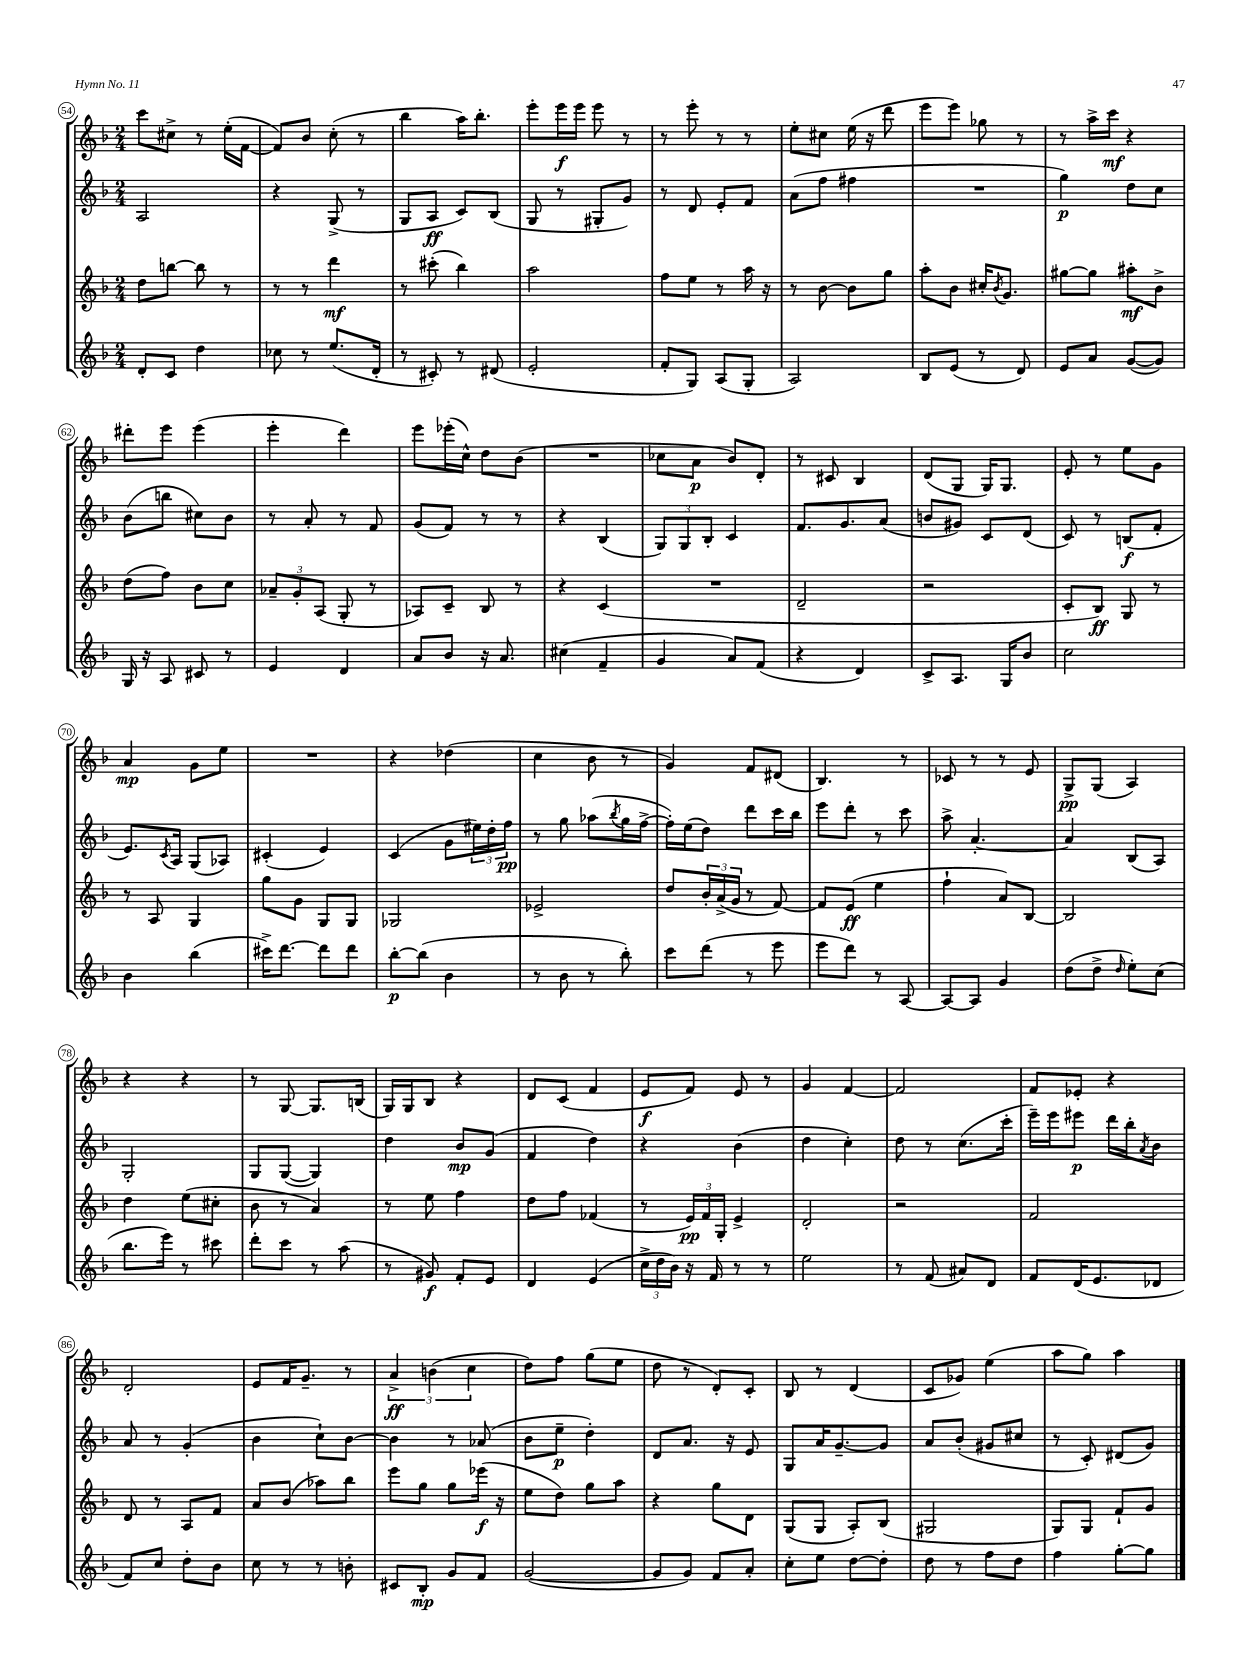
<<
\new StaffGroup <<
\new Staff = "s0" {
    \clef treble \key f \major \numericTimeSignature \time 2/4
    c'''8 cis''8-> r8 e''16-.( f'16~ |
    f'8) bes'8 c''8-.( r8 |
    bes''4 a''16) bes''8.-. |
    e'''8-. e'''16\f e'''16 e'''8 r8 |
    r8 e'''8-. r8 r8 |
    e''8-. cis''8 e''16( r16 d'''8 |
    e'''8 e'''8) ges''8 r8 |
    r8 a''16-> c'''16\mf r4 |
    dis'''8-. e'''8 e'''4( |
    e'''4-. d'''4) |
    e'''8 ees'''16-.( c''16-^) d''8 bes'8( |
    R2 |
    ces''8 a'8\p bes'8) d'8-. |
    r8 cis'8 bes4 |
    d'8( g8 g16) g8. |
    e'8-. r8 e''8 g'8 |
    a'4\mp g'8 e''8 |
    R2 |
    r4 des''4( |
    c''4 bes'8 r8 |
    g'4) f'8 dis'8( |
    bes4.) r8 |
    ces'8 r8 r8 e'8 |
    g8->\pp g8( a4) |
    r4 r4 |
    r8 g8~ g8. b16( |
    g16) g16 bes8 r4 |
    d'8 c'8( f'4 |
    e'8\f f'8) e'8 r8 |
    g'4 f'4~ |
    f'2 |
    f'8 ees'8-. r4 |
    d'2-. |
    e'8 f'16 g'8.-- r8 |
    \tuplet 3/2 { a'4->\ff b'4( c''4 } |
    d''8) f''8 g''8( e''8 |
    d''8 r8 d'8-.) c'8-. |
    bes8 r8 d'4( |
    c'8 ges'8) e''4( |
    a''8 g''8) a''4 \bar "|." |
}
\new Staff = "s1" {
    \clef treble \key f \major \numericTimeSignature \time 2/4
    a2 |
    r4 g8->( r8 |
    g8 a8\ff c'8) bes8( |
    g8 r8 gis8-. g'8) |
    r8 d'8 e'8-. f'8 |
    a'8( f''8 fis''4 |
    R2 |
    g''4\p) d''8 c''8 |
    bes'8( b''8 cis''8) bes'8 |
    r8 a'8-. r8 f'8 |
    g'8( f'8) r8 r8 |
    r4 bes4( |
    \tuplet 3/2 { g8) g8 bes8-. } c'4 |
    f'8. g'8. a'8( |
    b'8 gis'8) c'8 d'8( |
    c'8) r8 b8\f( f'8-. |
    e'8.) \acciaccatura { c'8 } a16 g8( aes8) |
    cis'4-.( e'4) |
    c'4( g'8 \tuplet 3/2 { eis''16) d''16-. f''16\pp } |
    r8 g''8 aes''8( \acciaccatura { bes''8 } g''16 f''16~-> |
    f''16-.) e''16( d''8) d'''8 c'''16 bes''16 |
    e'''8 d'''8-. r8 c'''8 |
    a''8-> a'4.~-. |
    a'4 bes8( a8) |
    g2-. |
    g8 g8~( g4) |
    d''4 bes'8\mp g'8( |
    f'4 d''4) |
    r4 bes'4( |
    d''4 c''4-.) |
    d''8 r8 c''8.( c'''16-. |
    e'''16--) e'''16 eis'''8\p d'''16 bes''16-. \acciaccatura { a'8 } bes'8 |
    a'8 r8 g'4-.( |
    bes'4 c''8-!) bes'8~ |
    bes'4 r8 aes'8( |
    bes'8 e''8--\p d''4-.) |
    d'8 a'8. r16 e'8 |
    g8 a'16 g'8.~-- g'8 |
    a'8 bes'8-.( gis'8 cis''8 |
    r8 c'8-.) dis'8( g'8) \bar "|." |
}
\new Staff = "s2" {
    \clef treble \key f \major \numericTimeSignature \time 2/4
    d''8 b''8~ b''8 r8 |
    r8 r8 d'''4\mf |
    r8 cis'''8-.( bes''4) |
    a''2 |
    f''8 e''8 r8 a''16 r16 |
    r8 bes'8~ bes'8 g''8 |
    a''8-. bes'8 cis''16-. \acciaccatura { bes'8 } g'8. |
    gis''8~ gis''8 ais''8-.\mf bes'8-> |
    d''8( f''8) bes'8 c''8 |
    \tuplet 3/2 { aes'8-- g'8-. a8( } g8-. r8 |
    aes8) c'8-- bes8 r8 |
    r4 c'4( |
    R2 |
    d'2-- |
    r2 |
    c'8-. bes8\ff) g8 r8 |
    r8 a8 g4 |
    g''8 g'8 g8 g8 |
    ges2 |
    ees'2-> |
    d''8 \tuplet 3/2 { bes'16-. a'16->( g'16 } r8 f'8~) |
    f'8 e'8\ff( e''4 |
    f''4-! a'8) bes8~ |
    bes2 |
    d''4 e''8( cis''8-. |
    bes'8 r8 a'4) |
    r8 e''8 f''4 |
    d''8 f''8 fes'4( |
    r8 \tuplet 3/2 { e'16\pp) f'16 g16-. } e'4-> |
    d'2-. |
    r2 |
    f'2 |
    d'8 r8 a8 f'8 |
    a'8 bes'8( aes''8) bes''8 |
    e'''8 g''8 g''8 ees'''16\f( r16 |
    e''8 d''8) g''8 a''8 |
    r4 g''8 d'8 |
    g8( g8 a8-.) bes8( |
    gis2 |
    g8) g8 f'8-! g'8 \bar "|." |
}
\new Staff = "s3" {
    \clef treble \key f \major \numericTimeSignature \time 2/4
    d'8-. c'8 d''4 |
    ces''8 r8 e''8.( d'16-. |
    r8 cis'8-.) r8 dis'8( |
    e'2-. |
    f'8-. g8) a8( g8-. |
    a2) |
    bes8 e'8( r8 d'8) |
    e'8 a'8 g'8~( g'8) |
    g16 r16 a8 cis'8 r8 |
    e'4 d'4 |
    a'8 bes'8 r16 a'8. |
    cis''4( f'4-- |
    g'4 a'8) f'8( |
    r4 d'4) |
    c'8-> a8. g16 bes'8 |
    c''2 |
    bes'4 bes''4( |
    cis'''16->) d'''8.~ d'''8 d'''8 |
    bes''8~-.\p bes''8( bes'4 |
    r8 bes'8 r8 bes''8-.) |
    c'''8 d'''8( r8 e'''8 |
    e'''8 d'''8) r8 a8~ |
    a8~ a8 g'4 |
    d''8( d''8-> \grace { d''16 } e''8-.) c''8( |
    bes''8. e'''16) r8 cis'''8 |
    d'''8-. c'''8 r8 a''8( |
    r8 gis'8\f) f'8-. e'8 |
    d'4 e'4( |
    \tuplet 3/2 { c''16-> d''16 bes'16) } r16 f'16 r8 r8 |
    e''2 |
    r8 f'8( ais'8) d'8 |
    f'8 d'16( e'8. des'8 |
    f'8) c''8 d''8-. bes'8 |
    c''8 r8 r8 b'8-. |
    cis'8 bes8-.\mp g'8 f'8 |
    g'2~( |
    g'8 g'8) f'8 a'8-. |
    c''8-. e''8 d''8~ d''8-. |
    d''8 r8 f''8 d''8 |
    f''4 g''8~-. g''8 \bar "|." |
}
>>
>>
\layout { \context { \Score currentBarNumber = #54 \override BarNumber.stencil = #(make-stencil-circler 0.1 0.3 ly:text-interface::print) } }
